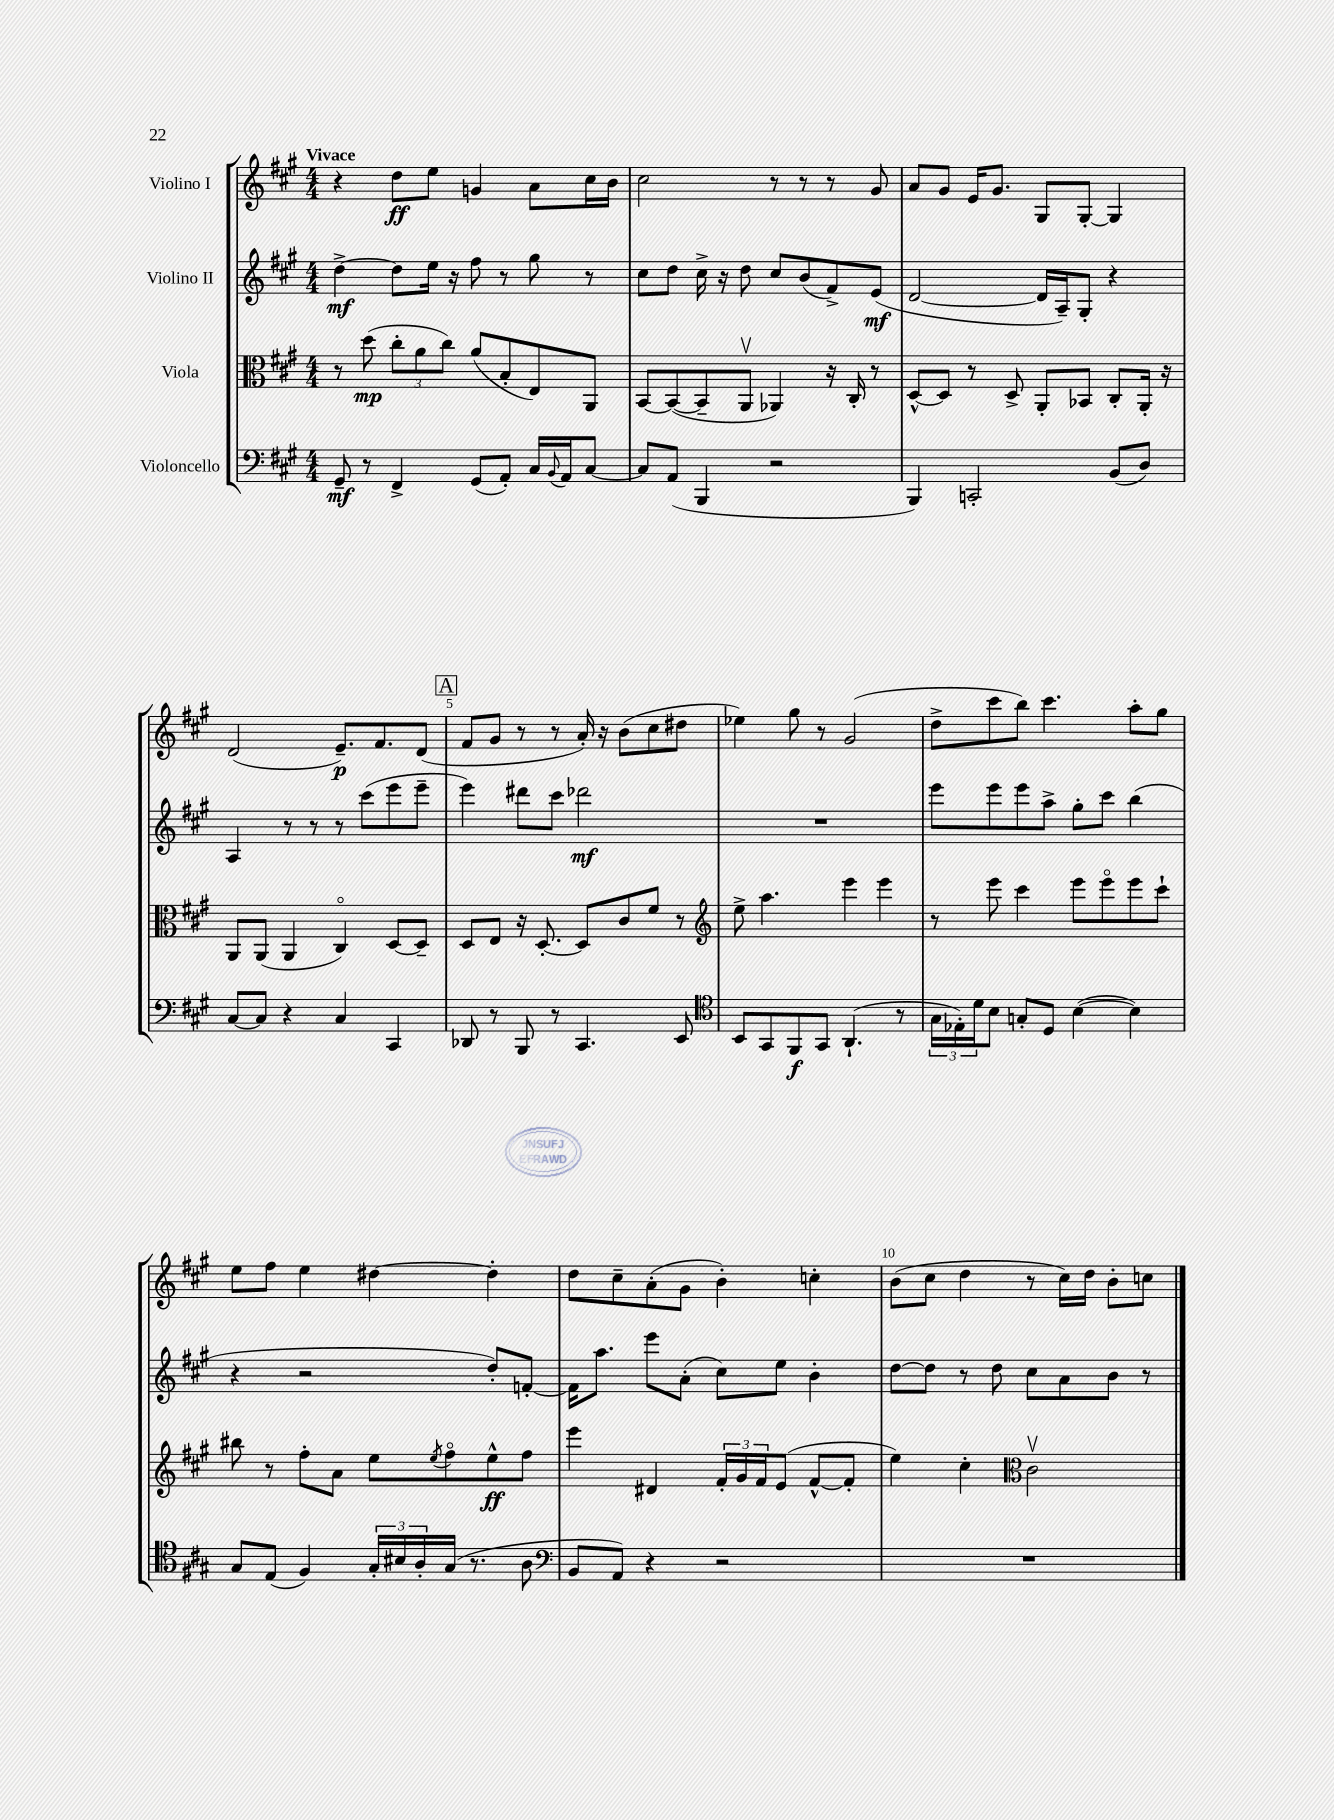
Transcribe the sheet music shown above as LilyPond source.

<<
\new StaffGroup <<
\new Staff = "s0" \with { instrumentName = "Violino I" } {
    \clef treble \key a \major \numericTimeSignature \time 4/4 \tempo "Vivace"
    r4 d''8\ff e''8 g'4 a'8 cis''16 b'16 |
    cis''2 r8 r8 r8 gis'8 |
    a'8 gis'8 e'16 gis'8. gis8 gis8~-. gis4 |
    d'2( e'8.--\p) fis'8. d'8( |
    \mark \markup { \box "A" } fis'8 gis'8 r8 r8 a'16-.) r16 b'8( cis''8 dis''8 |
    ees''4) gis''8 r8 gis'2( |
    d''8-> cis'''8 b''8) cis'''4. a''8-. gis''8 |
    e''8 fis''8 e''4 dis''4~ dis''4-. |
    d''8 cis''8-- a'8-.( gis'8 b'4-.) c''4-. |
    b'8( cis''8 d''4 r8 cis''16) d''16 b'8-. c''8 \bar "|." |
}
\new Staff = "s1" \with { instrumentName = "Violino II" } {
    \clef treble \key a \major \numericTimeSignature \time 4/4
    d''4~->\mf d''8 e''16 r16 fis''8 r8 gis''8 r8 |
    cis''8 d''8 cis''16-> r16 d''8 cis''8 b'8( fis'8->) e'8\mf( |
    d'2~ d'16 a16--) gis8-. r4 |
    a4 r8 r8 r8 cis'''8( e'''8 e'''8-- |
    \mark \markup { \box "A" } e'''4) dis'''8 cis'''8 des'''2\mf |
    R1 |
    e'''8 e'''8 e'''8 a''8-> gis''8-. cis'''8 b''4( |
    r4 r2 d''8-.) f'8~-. |
    f'16 a''8. e'''8 a'8-.( cis''8) e''8 b'4-. |
    d''8~ d''8 r8 d''8 cis''8 a'8 b'8 r8 \bar "|." |
}
\new Staff = "s2" \with { instrumentName = "Viola" } {
    \clef alto \key a \major \numericTimeSignature \time 4/4
    r8 d''8\mp( \tuplet 3/2 { cis''8-. a'8 cis''8) } a'8( b8-. e8) a,8 |
    b,8~ b,8~( b,8-- a,8\upbow aes,4) r16 cis16-. r8 |
    d8~-^ d8 r8 d8-> a,8-. bes,8 cis8-. a,16-. r16 |
    a,8 a,8( a,4 cis4\flageolet) d8~ d8-- |
    \mark \markup { \box "A" } d8 e8 r16 d8.~-. d8 cis'8 fis'8 r8 |
    \clef treble e''8-> a''4. e'''4 e'''4 |
    r8 e'''8 cis'''4 e'''8 e'''8\flageolet e'''8 cis'''8-! |
    bis''8 r8 fis''8-. a'8 e''8 \acciaccatura { e''8 } fis''8\flageolet e''8-^\ff fis''8 |
    e'''4 dis'4 \tuplet 3/2 { fis'16-. gis'16 fis'16 } e'8( fis'8~-^ fis'8-. |
    e''4) cis''4-. \clef alto cis'2\upbow \bar "|." |
}
\new Staff = "s3" \with { instrumentName = "Violoncello" } {
    \clef bass \key a \major \numericTimeSignature \time 4/4
    gis,8--\mf r8 fis,4-> gis,8( a,8-.) cis16 \appoggiatura { b,8 } a,16 cis8~ |
    cis8 a,8( b,,4 r2 |
    b,,4) c,2-. b,8( d8) |
    cis8~ cis8 r4 cis4 cis,4 |
    \mark \markup { \box "A" } des,8 r8 b,,8 r8 cis,4. e,8 |
    \clef tenor b,8 gis,8 fis,8\f gis,8 a,4.-!( r8 |
    \tuplet 3/2 { gis16 ees16-.) d'16 } b8 g8-. d8 b4~( b4) |
    gis8 e8( fis4) \tuplet 3/2 { gis16-. bis16 a16-. } gis16( r8. a8 |
    \clef bass b,8 a,8) r4 r2 |
    R1 \bar "|." |
}
>>
>>
\layout { \context { \Score \override BarNumber.break-visibility = ##(#f #t #t) barNumberVisibility = #(every-nth-bar-number-visible 5) } }
